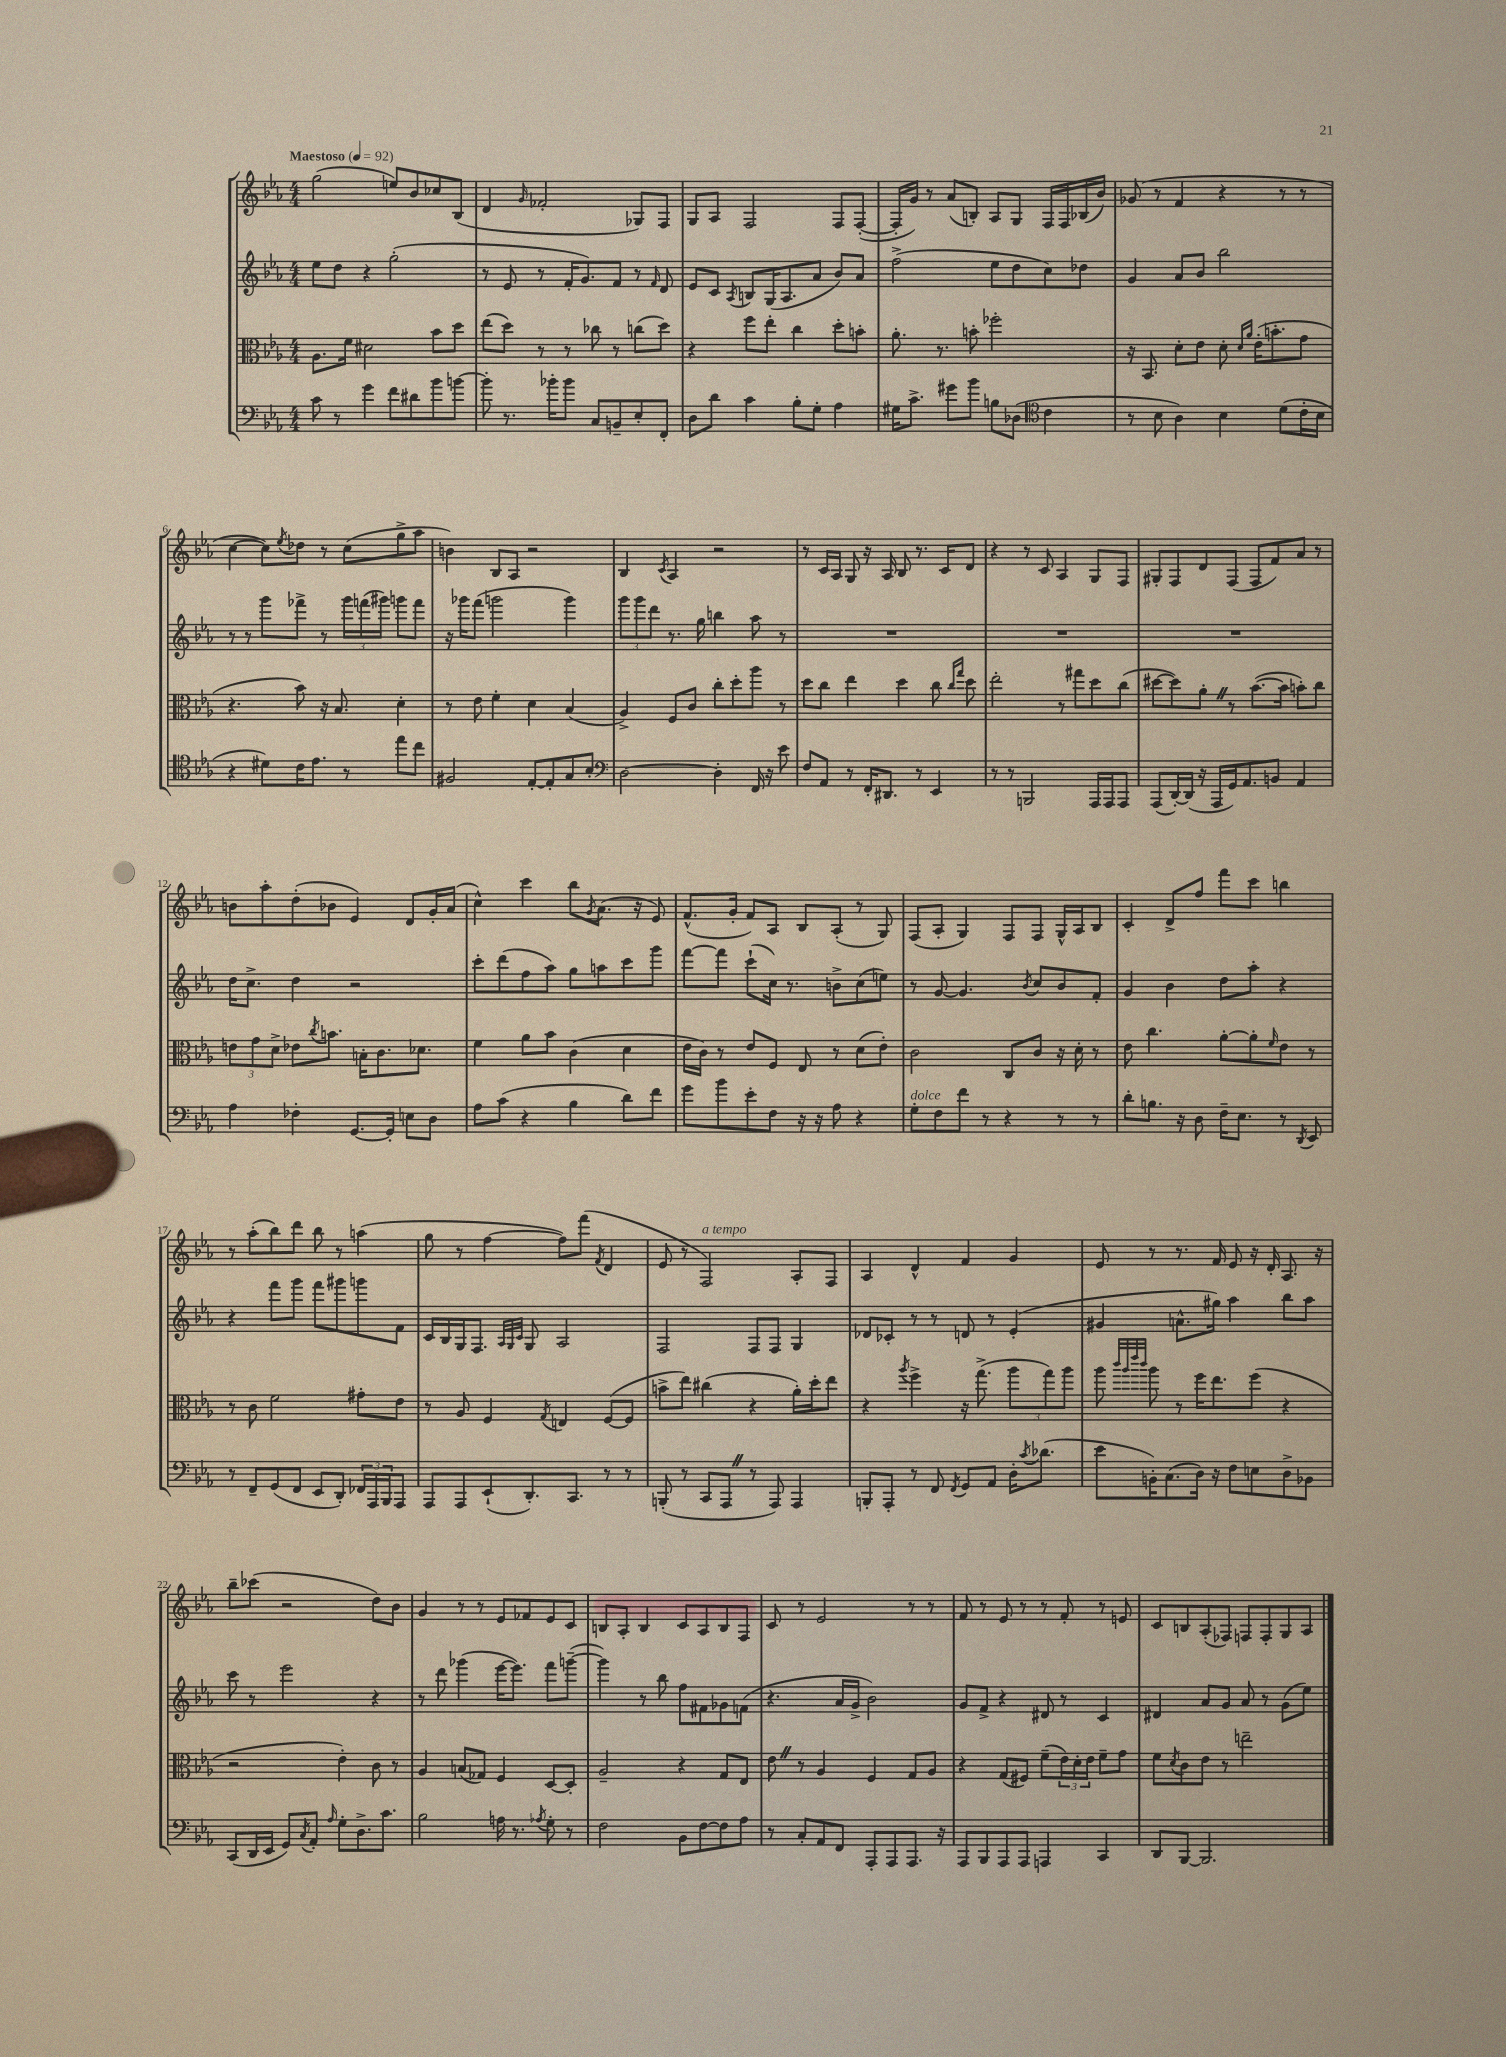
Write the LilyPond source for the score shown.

<<
\new StaffGroup <<
\new Staff = "s0" {
    \clef treble \key ees \major \numericTimeSignature \time 4/4 \tempo "Maestoso" 4 = 92
    g''2( e''8) bes'8 ces''8 bes8( |
    d'4 \grace { g'16 } fes'2-. ges8) f8 |
    g8 aes8 f2 f8 f8~-.( |
    f16-. g'16) r8 aes'8( b8-.) aes8 g8 f16 f16 bes16( bes'16) |
    ges'8( r8 f'4 r4 r8 r8 |
    c''4~ c''8) \acciaccatura { ees''8 } des''8 r8 c''8( g''8-> aes''8 |
    b'4) bes8 aes8 r2 |
    bes4 \acciaccatura { c'8 } aes4 r2 |
    r8 c'16 aes16 g8 r16 aes16 bes8 r8. c'16 d'8 |
    r4 r8 c'8 aes4 g8 f8 |
    gis8-. f8 d'8 f8( f8 f'8) aes'8 r8 |
    b'8 aes''8-. d''8-.( bes'8 ees'4) d'8 g'16-. aes'16( |
    c''4-^) c'''4 bes''8 \acciaccatura { g'8 } aes'8.( r16 ees'8) |
    f'8.-^( g'16-. f'8) aes8 bes8 aes8-.( r8 g8) |
    f8( aes8-. g4) f8 f8 g16-^ aes16 bes8 |
    c'4-. d'8-> f''8 f'''8 c'''8 b''4 |
    r8 aes''8-.( bes''8) d'''8 bes''8 r8 a''4( |
    g''8 r8 f''4~ f''8) f'''8( \acciaccatura { f'8 } d'4 |
    ees'8 r8 f2^\markup { \italic "a tempo" }) aes8-. f8 |
    aes4 d'4-^ f'4 g'4 |
    ees'8 r8 r8. f'16 ees'8 r16 d'16-. aes8. r16 |
    bes''8-- ces'''8( r2 d''8) bes'8 |
    g'4 r8 r8 ees'8 fes'8 ees'8 c'8 |
    b8 aes8-. b4 c'8 aes8 b8 f8 |
    c'8 r8 ees'2 r8 r8 |
    f'8 r8 ees'8 r8 r8 f'8-. r8 e'8 |
    c'8 b8 aes8-.( fes8) f8 f8-. g8 aes8 \bar "|." |
}
\new Staff = "s1" {
    \clef treble \key ees \major \numericTimeSignature \time 4/4
    ees''8 d''8 r4 g''2-.( |
    r8 ees'8 r8 f'16-. g'8.) f'8 r8 \grace { f'16 } d'8 |
    ees'8 c'8 \acciaccatura { aes8 } b8 g16( aes8. aes'8 bes'8) aes'8 |
    f''2->( ees''8 d''8 c''8) des''8 |
    g'4 aes'8 bes'8 bes''2 |
    r8 r8 g'''8 fes'''8-> r8 \tuplet 3/2 { g'''16 f'''16( gis'''16) } g'''8 f'''8 |
    r16 ges'''16 f'''8( g'''2 g'''4) |
    \tuplet 3/2 { g'''8 g'''8 d'''8 } r8. g''16 b''4 aes''8 r8 |
    R1 |
    R1 |
    R1 |
    d''16 c''8.-> d''4 r2 |
    c'''8-. d'''8( f''8 aes''8) g''8 a''8 c'''8 g'''8 |
    f'''8~ f'''8 c'''8-!( c''16) r8. b'8-> c''8( e''8) |
    r8 g'8~ g'4. \acciaccatura { bes'8 } c''8 bes'8 f'8-. |
    g'4 bes'4 d''8 aes''8-. r4 |
    r4 f'''8 g'''8 f'''8 gis'''8 g'''8 f'8 |
    c'16 bes16 g16 f8. \grace { aes32 g32 c'32 } g8 aes2 |
    f2 f8 f8 g4 |
    des'8 ces'8-. r8 r8 d'8 r8 ees'4-.( |
    gis'4 a'8.-^ gis''16) aes''4 bes''8 aes''8 |
    c'''8 r8 ees'''2 r4 |
    r8 d'''8 ges'''4( ees'''16~ ees'''8.) f'''8 g'''8~--( |
    g'''4) r8 bes''8 f''8 fis'8 ges'8 f'8( |
    r4. aes'16 g'16-> bes'2) |
    g'8 f'8-> r4 dis'8 r8 c'4 |
    dis'4 aes'8 g'8 aes'8 r8 g'8( ees''8) \bar "|." |
}
\new Staff = "s2" {
    \clef alto \key ees \major \numericTimeSignature \time 4/4
    aes8. f'16 dis'2 bes'8 d''8 |
    ees''8( d''8) r8 r8 ces''8 r8 c''8( d''8) |
    r4 f''8 ees''8-. c''4 d''8-. b'8-. |
    aes'8.-. r8. b'8-. fes''2-. |
    r16 bes,8. d'8-. ees'8 d'8-. \grace { d'16 aes'16 } ees'16-.( b'8.-. g'8 |
    r4. bes'8) r16 bes8. d'4-. |
    r8 ees'8 f'4-. d'4 bes4( |
    aes4->) f8 c'8 c''8-. d''8-. aes''8 r8 |
    d''8 c''8 ees''4 d''4 c''8 \grace { c''16 g''16 } d''8 |
    ees''2-. r8 gis''8 d''8 c''8( |
    dis''8~ dis''8) aes'8-. \once \override BreathingSign.text = \markup { \musicglyph "scripts.caesura.straight" } \breathe r8 bes'8.~( bes'16 b'8-.) c''8 |
    \tuplet 3/2 { e'8 g'8 d'8-> } ees'8 \acciaccatura { c''8 } b'8. b16-. c'8. des'8. |
    f'4 aes'8 bes'8 c'4( d'4 |
    ees'16 c'16) r8 ees'8 f8 ees8 r8 d'8( ees'8-.) |
    c'2 c8 c'8 r16 d'16-. r8 |
    ees'8 c''4. aes'8~-. aes'8-. \grace { f'16 } ees'8 r8 |
    r8 c'8 f'2 gis'8-. ees'8 |
    r8 aes8 f4 \acciaccatura { g8 } e4 f8~( f8 |
    b'8-> ees''8) cis''4( r4 aes'16-.) d''16-. ees''8 |
    r4 \acciaccatura { aes''8 } f''4-> r16 g''8.->( \tuplet 3/2 { aes''8 g''8) aes''8 } |
    aes''8 \grace { c'''32 aes''32 ees'''32 c'''32 } aes''8 r8 f''16 ees''8. f''8( r4 |
    r2 ees'4-.) c'8 r8 |
    aes4 b8( ges8) f4 d8~ d8-. |
    aes2-- r4 g8 ees8 |
    ees'8 \once \override BreathingSign.text = \markup { \musicglyph "scripts.caesura.straight" } \breathe r8 aes4 f4 g8 aes8 |
    r4 g8( fis8) f'8--( \tuplet 3/2 { ees'16) d'16-. ees'16 } f'8-- g'8 |
    f'8 \acciaccatura { d'8 } c'8 ees'8 r8 e''2-- \bar "|." |
}
\new Staff = "s3" {
    \clef bass \key ees \major \numericTimeSignature \time 4/4
    c'8 r8 g'4 f'8 dis'8 bes'8 b'8~ |
    b'8-. r8. bes'16-. bes'8 c8 b,8-- ees8-. f,8-. |
    d8 d'8 c'4 bes8-. g8-. aes4 |
    gis16 c'8.-> gis'8 bes'8 b8 des8( \clef tenor c'4 |
    r8 bes8 aes4) bes4 d'8( c'16-. bes16 |
    r4 dis'8) c'16 ees'8. r8 ees''8 c''8 |
    fis2 ees8~-. ees8-. g8 bes8-. |
    \clef bass d2~ d4-. f,16 r16 ees'8 |
    f8 aes,8 r8 f,16-. dis,8. r8 ees,4 |
    r8 r8 b,,2 aes,,16 aes,,16 aes,,8 |
    aes,,8( d,16~-.) d,16( r16 aes,,16 g,16) aes,8. b,8 aes,4 |
    aes4 fes4-. g,8.~ g,16-. e8 d8 |
    aes8 c'8( r4 bes4 d'8) f'8 |
    g'8 bes'8 ees'8-. f8 r16 r16 aes8 r4 |
    g8-.^\markup { \italic "dolce" } f8 f'8 r8 r4 r8 r8 |
    d'8-. b8. r16 d8 f16-- ees8. r8 \acciaccatura { d,8 } ees,8 |
    r8 f,8-- g,8( f,8 ees,8 d,8-.) \tuplet 3/2 { fes,16 aes,,16 bes,,16 } aes,,8 |
    aes,,8 aes,,8 ees,8-!( d,8.-.) c,8. r8 r8 |
    b,,8-.( r8 c,8 aes,,8 \once \override BreathingSign.text = \markup { \musicglyph "scripts.caesura.straight" } \breathe r8 aes,,8) aes,,4 |
    b,,8-. aes,,8-. r8 f,8 \acciaccatura { f,8 } g,8 aes,8 d16-. \acciaccatura { c'8 } des'8.( |
    ees'8 b,16-.) c8.( d16) r16 f8 e8 d8-> bes,8 |
    c,8( d,16 ees,16 g,8) \acciaccatura { c8 } aes,8-. \grace { aes16 } g8-. d8.-> c'8. |
    bes2 a16 r8. \acciaccatura { aes8 } g8-. r8 |
    f2 bes,8 f8~ f8 aes8 |
    r8 c8-. aes,8 f,8 aes,,8-. aes,,8 aes,,8. r16 |
    aes,,8 bes,,8 aes,,8 aes,,8 a,,4 c,4 |
    d,8 bes,,8~ bes,,2. \bar "|." |
}
>>
>>
